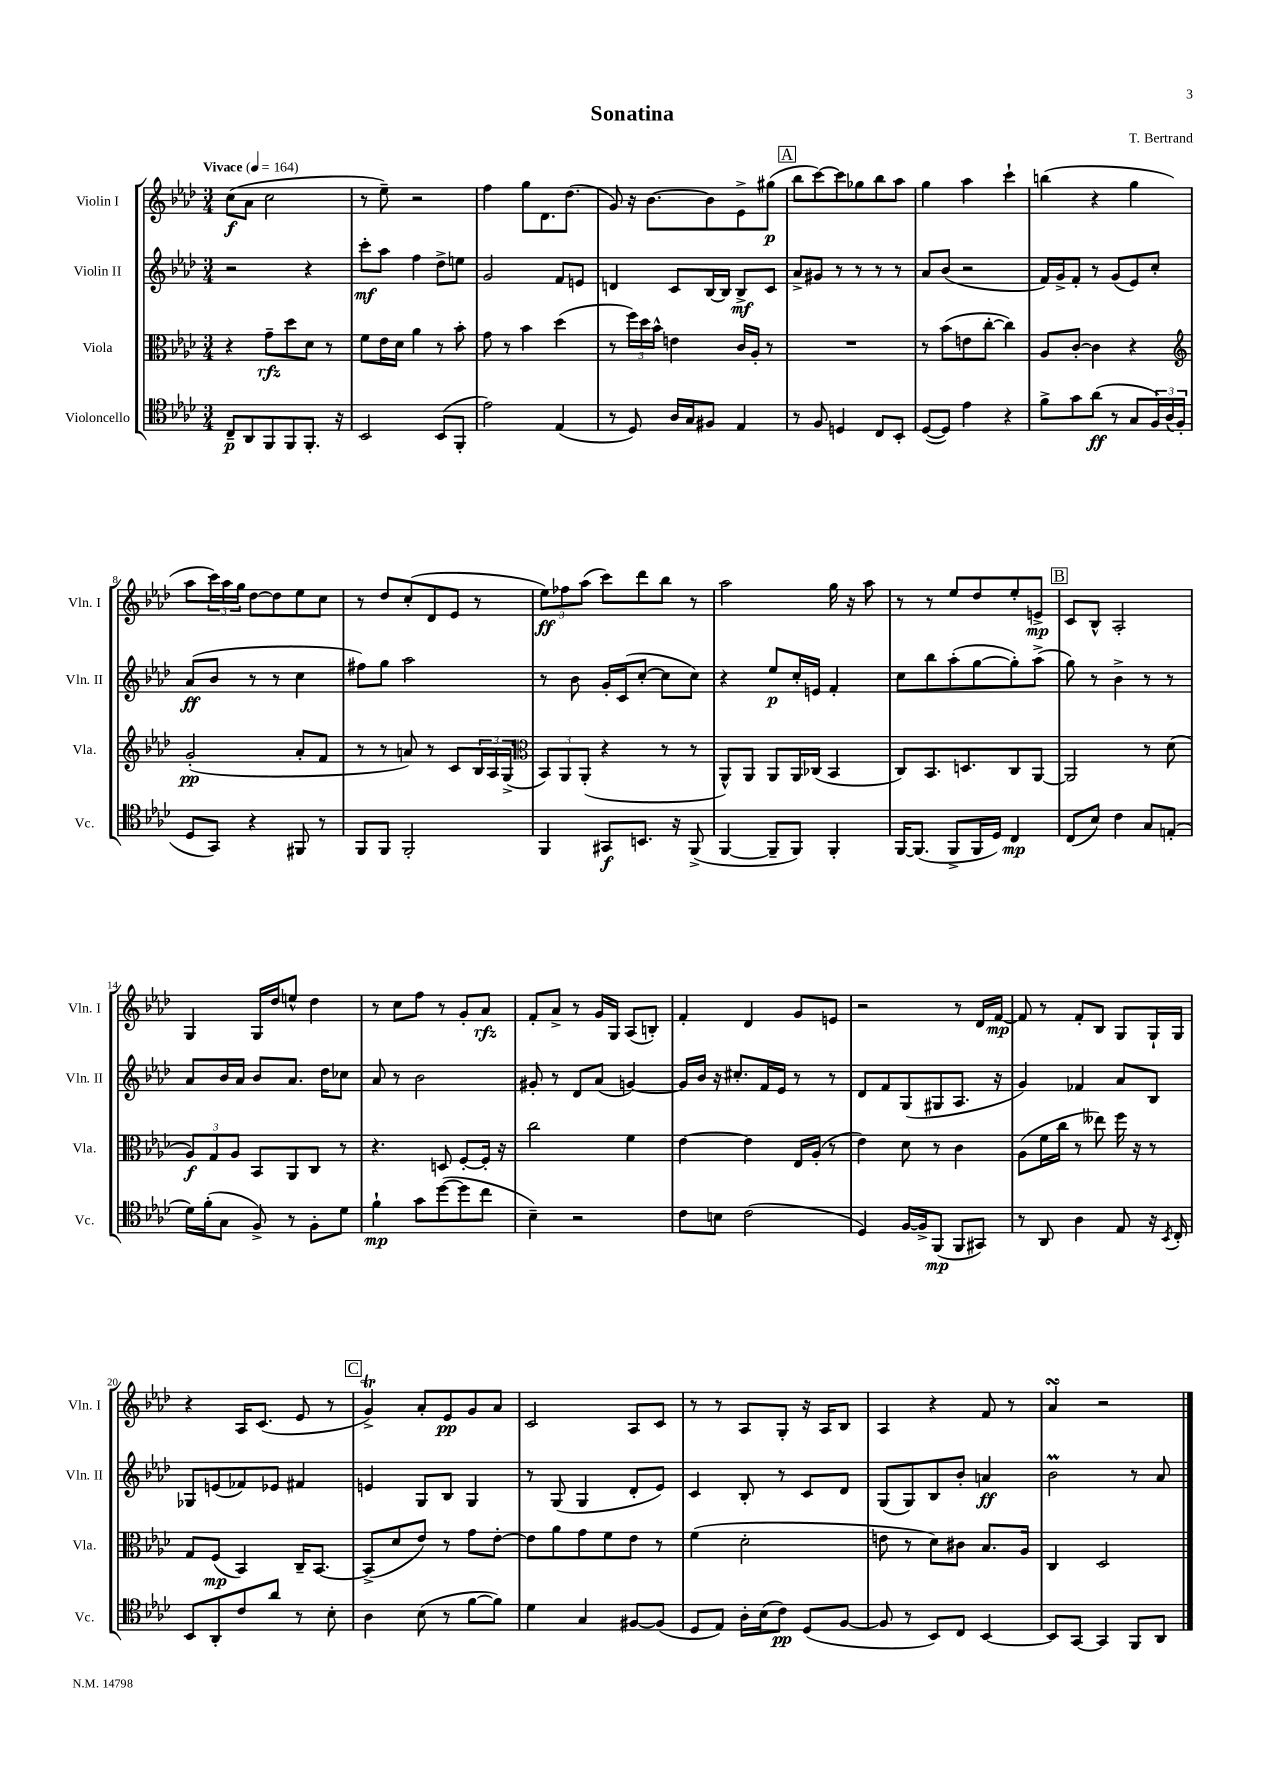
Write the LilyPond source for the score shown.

\header { title = "Sonatina" composer = "T. Bertrand" }
<<
\new StaffGroup <<
\new Staff = "s0" \with { instrumentName = "Violin I" shortInstrumentName = "Vln. I" } {
    \clef treble \key aes \major \numericTimeSignature \time 3/4 \tempo "Vivace" 4 = 164
    c''8\f( aes'8 c''2 |
    r8 ees''8--) r2 |
    f''4 g''8 des'8. des''8.( |
    g'8) r16 bes'8.~ bes'8 ees'8-> gis''8\p( |
    \mark \markup { \box "A" } bes''8 c'''8~) c'''8 ges''8 bes''8 aes''8 |
    g''4 aes''4 c'''4-! |
    b''4( r4 g''4 |
    aes''8 \tuplet 3/2 { c'''16) aes''16 g''16 } des''8~ des''8 ees''8 c''8 |
    r8 des''8 c''8-.( des'8 ees'8 r8 |
    \tuplet 3/2 { ees''8\ff) fes''8 aes''8( } c'''8) des'''8 bes''8 r8 |
    aes''2 g''16 r16 aes''8 |
    r8 r8 ees''8 des''8 ees''8-. e'8->\mp |
    \mark \markup { \box "B" } c'8 bes8-^ aes2-. |
    g4 g16 des''16 e''8-^ des''4 |
    r8 c''8 f''8 r8 g'8-. aes'8\rfz |
    f'8-. aes'8-> r8 g'16 g16 aes8( b8-.) |
    f'4-. des'4 g'8 e'8 |
    r2 r8 des'16 f'16~\mp |
    f'8 r8 f'8-. bes8 g8 g16-! g16 |
    r4 aes16 c'8.( ees'8 r8 |
    \mark \markup { \box "C" } g'4->\trill) aes'8-. ees'8\pp g'8 aes'8 |
    c'2 aes8 c'8 |
    r8 r8 aes8 g8-. r16 aes16 bes8 |
    aes4 r4 f'8 r8 |
    aes'4\turn r2 \bar "|." |
}
\new Staff = "s1" \with { instrumentName = "Violin II" shortInstrumentName = "Vln. II" } {
    \clef treble \key aes \major \numericTimeSignature \time 3/4
    r2 r4 |
    c'''8-.\mf aes''8 f''4 des''8-> e''8 |
    g'2 f'8 e'8 |
    d'4 c'8 bes16~ bes16 bes8->\mf c'8 |
    \mark \markup { \box "A" } aes'8-> gis'8 r8 r8 r8 r8 |
    aes'8 bes'8( r2 |
    f'16) g'16-> f'8-. r8 g'8( ees'8) c''8-. |
    aes'8\ff( bes'8 r8 r8 c''4 |
    fis''8) g''8 aes''2 |
    r8 bes'8 g'16-. c'16( c''8~-. c''8 c''8) |
    r4 ees''8\p c''16-. e'16 f'4-. |
    c''8 bes''8 aes''8-.( g''8~ g''8-.) aes''8->( |
    \mark \markup { \box "B" } g''8) r8 bes'4-> r8 r8 |
    aes'8 bes'16 aes'16 bes'8 aes'8. des''16 ces''8 |
    aes'8 r8 bes'2 |
    gis'8-. r8 des'8 aes'8( g'4~) |
    g'16 bes'16 r16 cis''8.-. f'16 ees'16 r8 r8 |
    des'8 f'8 g8( gis8 aes8. r16 |
    g'4) fes'4 aes'8 bes8 |
    ges8 e'8( fes'8) ees'8 fis'4 |
    \mark \markup { \box "C" } e'4 g8 bes8 g4 |
    r8 g8( g4 des'8-. ees'8) |
    c'4 bes8-. r8 c'8 des'8 |
    g8( g8) bes8 bes'8-. a'4\ff |
    bes'2\prall r8 aes'8 \bar "|." |
}
\new Staff = "s2" \with { instrumentName = "Viola" shortInstrumentName = "Vla." } {
    \clef alto \key aes \major \numericTimeSignature \time 3/4
    r4 g'8--\rfz des''8 des'8 r8 |
    f'8 ees'16 des'16 aes'4 r8 bes'8-. |
    g'8 r8 bes'4 des''4( |
    r8 \tuplet 3/2 { f''16) des''16 bes'16-^ } e'4 c'16 aes16-. r8 |
    \mark \markup { \box "A" } R2. |
    r8 bes'8( e'8 c''8~-. c''4) |
    aes8 c'8~-. c'4 r4 |
    \clef treble g'2-.\pp( aes'8-. f'8 |
    r8 r8 a'8) r8 c'8 \tuplet 3/2 { bes16 aes16 g16->( } |
    \clef alto \tuplet 3/2 { bes,8) aes,8 aes,8-.( } r4 r8 r8 |
    aes,8-^) aes,8 aes,8 aes,16 ces16( bes,4 |
    c8) bes,8. d8. c8 aes,8~ |
    \mark \markup { \box "B" } aes,2 r8 des'8( |
    \tuplet 3/2 { aes8\f) g8 aes8 } bes,8 aes,8 c8 r8 |
    r4. d8 f8~-. f16-. r16 |
    c''2 f'4 |
    ees'4~ ees'4 ees16 aes16-.( r8 |
    ees'4) des'8 r8 c'4 |
    aes8( f'16 c''16 r8 eeses''8) f''16 r16 r8 |
    g8 f8\mp( bes,4) c16-- bes,8.~ |
    \mark \markup { \box "C" } bes,8->( des'8 ees'8) r8 g'8 ees'8~-. |
    ees'8 aes'8 g'8 f'8 ees'8 r8 |
    f'4( des'2-. |
    e'8 r8 des'8) cis'8 bes8. aes16 |
    c4 des2 \bar "|." |
}
\new Staff = "s3" \with { instrumentName = "Violoncello" shortInstrumentName = "Vc." } {
    \clef tenor \key aes \major \numericTimeSignature \time 3/4
    c8--\p aes,8 f,8 f,8 f,8.-. r16 |
    bes,2 bes,8( f,8-. |
    ees'2) ees4( |
    r8 des8) aes16 g16 fis8 ees4 |
    \mark \markup { \box "A" } r8 f8 d4 c8 bes,8-. |
    des8~( des8) ees'4 r4 |
    f'8-> g'8 aes'8\ff( r8 g8 \tuplet 3/2 { f16) aes16( f16-. } |
    des8 g,8) r4 fis,8 r8 |
    f,8 f,8 f,2-. |
    f,4 gis,8\f b,8. r16 f,8->( |
    f,4~ f,8-- f,8) f,4-. |
    f,16~ f,8.( f,8-> f,16 des16) c4\mp |
    \mark \markup { \box "B" } c8( bes8) c'4 g8 e8-.( |
    des'16) f'16-.( g8 f8->) r8 f8-. des'8 |
    f'4-!\mp g'8 des''8~( des''8 c''8 |
    bes4--) r2 |
    c'8 b8 c'2( |
    des4) f16~ f16-> f,8\mp( f,8 gis,8) |
    r8 aes,8 aes4 ees8 r16 \acciaccatura { bes,8 } c16-. |
    bes,8 aes,8-. c'8 aes'8 r8 bes8-. |
    \mark \markup { \box "C" } aes4 bes8( r8 f'8~ f'8) |
    des'4 g4 fis8~ fis8( |
    des8 ees8) aes16-. bes16( c'8\pp) des8( f8~ |
    f8 r8 bes,8) c8 bes,4~ |
    bes,8 g,8~ g,4 f,8 aes,8 \bar "|." |
}
>>
>>
